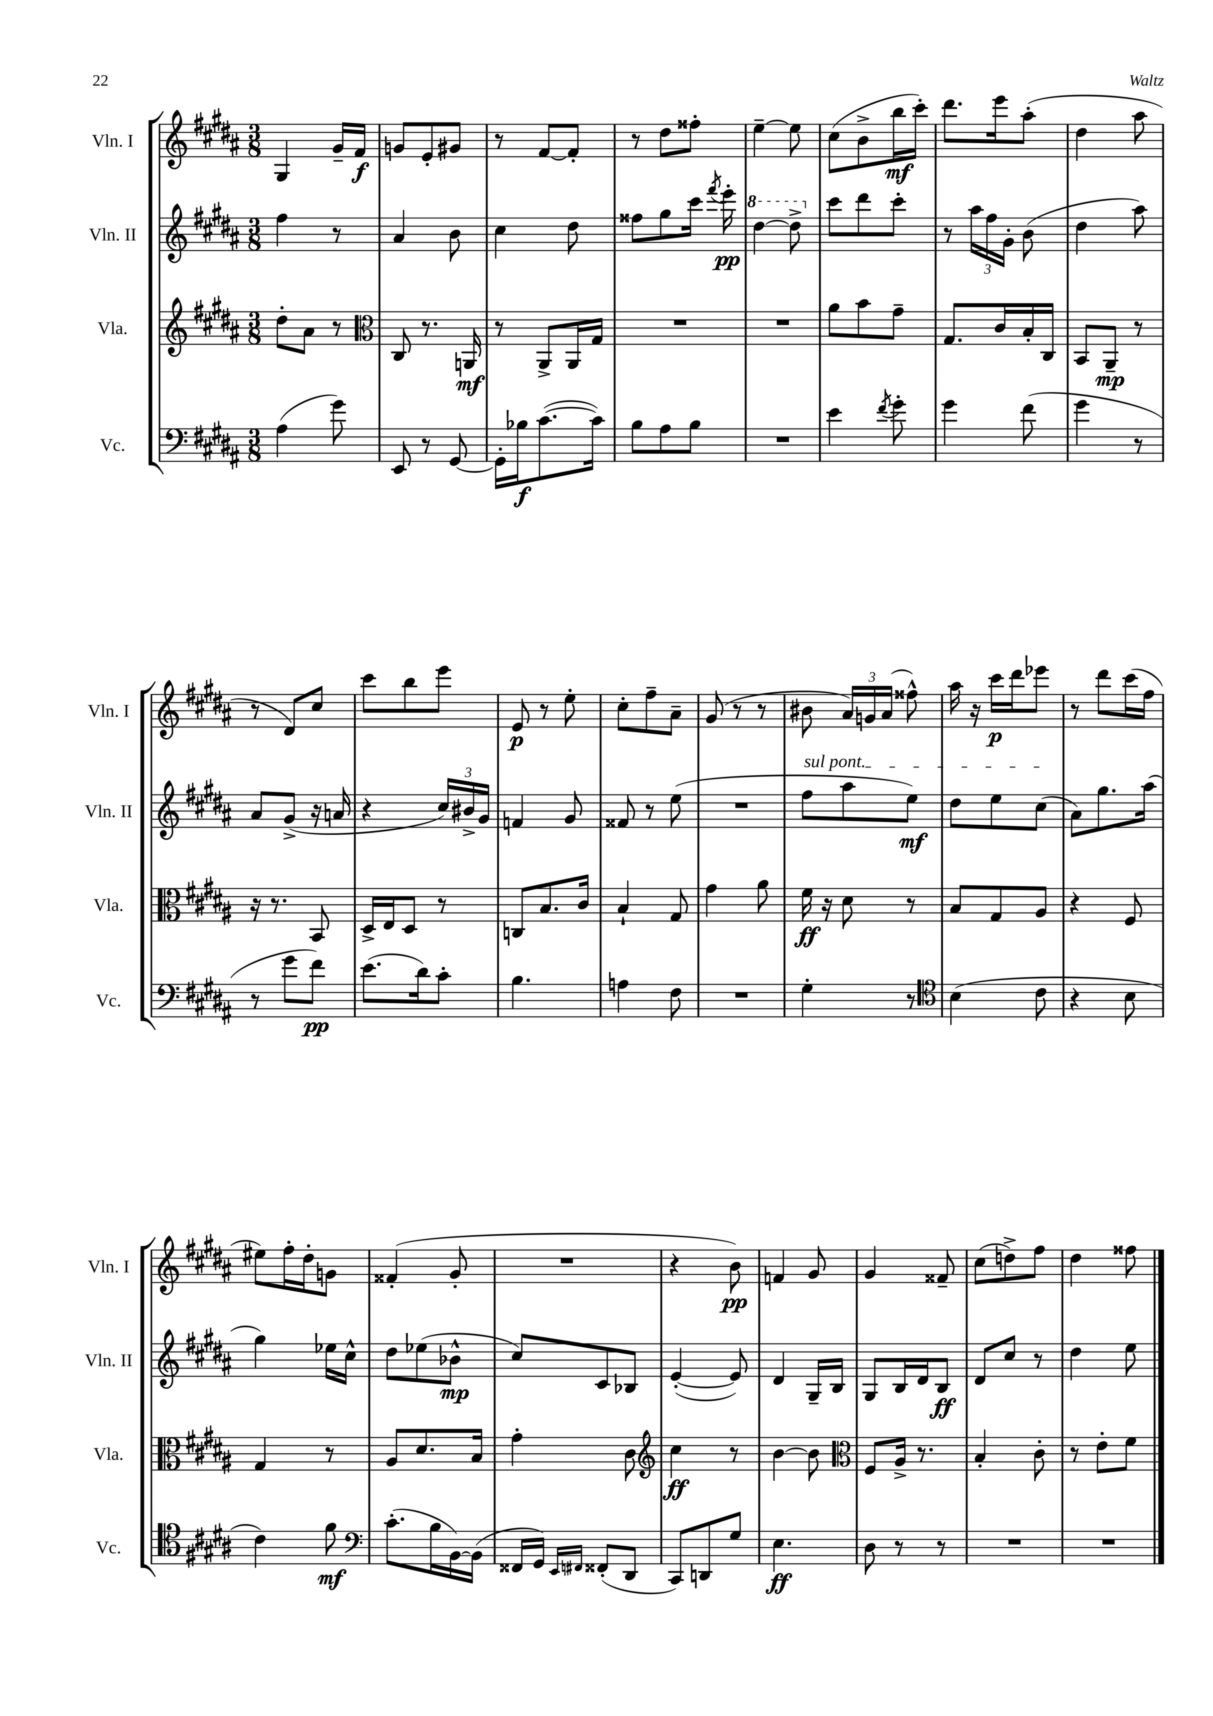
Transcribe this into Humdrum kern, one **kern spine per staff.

**kern	**dynam	**kern	**dynam	**kern	**dynam	**kern	**dynam
*part4	*part4	*part3	*part3	*part2	*part2	*part1	*part1
*staff4	*staff4	*staff3	*staff3	*staff2	*staff2	*staff1	*staff1
*I"Vc.	*	*I"Vla.	*	*I"Vln. II	*	*I"Vln. I	*
*I'Vc.	*	*I'Vla.	*	*I'Vln. II	*	*I'Vln. I	*
*clefF4	*	*clefG2	*	*clefG2	*	*clefG2	*
*k[f#c#g#d#a#]	*	*k[f#c#g#d#a#]	*	*k[f#c#g#d#a#]	*	*k[f#c#g#d#a#]	*
*M3/8	*	*M3/8	*	*M3/8	*	*M3/8	*
=85	=85	=85	=85	=85	=85	=85	=85
(4A#\	.	8dd#'\L	.	4ff#\	.	4G#/	.
.	.	8a#\J	.	.	.	.	.
8g#\)	.	8r	.	8r	.	16g#~/LL	.
.	.	.	.	.	.	16f#/JJ	f
=86	=86	=86	=86	=86	=86	=86	=86
*	*	*clefC3	*	*	*	*	*
8EE/	.	8C#/	.	4a#/	.	8gn/L	.
8r	.	8.r	.	.	.	8e'/	.
[8GG#/	.	.	.	8b\	.	8g#X/J	.
.	.	16AAn/	mf	.	.	.	.
=87	=87	=87	=87	=87	=87	=87	=87
16GG#'\LL]	.	8r	.	4cc#\	.	8r	.
16B-X\J	f	.	.	.	.	.	.
([8.c#\	.	8AA#^/L	.	.	.	[8f#/L	.
.	.	16AA#/L	.	8dd#\	.	8f#'/J]	.
16c#\Jk])	.	16G#/JJ	.	.	.	.	.
=88	=88	=88	=88	=88	=88	=88	=88
8B\L	.	4.r	.	8ff##X\L	.	8r	.
8A#\	.	.	.	8gg#\	.	8dd#\L	.
8B\J	.	.	.	16ccc#\Jk	.	8ff##X'\J	.
.	.	.	.	8qfff#/	.	.	.
.	.	.	.	16eee'\	pp	.	.
=89	=89	=89	=89	=89	=89	=89	=89
*	*	*	*	*8va	*	*	*
4.r	.	4.r	.	[4ddd#\	.	[4ee~\	.
.	.	.	.	8ddd#^\]	.	8ee\]	.
=90	=90	=90	=90	=90	=90	=90	=90
*	*	*	*	*X8va	*	*	*
4e\	.	8a#\L	.	8ccc#\L	.	(8cc#\L	.
.	.	8b\	.	8ddd#\	.	8b^\	.
8qf#/	.	.	.	.	.	.	.
8g#'\	.	8g#~\J	.	8ccc#'\J	.	16bb\L	mf
.	.	.	.	.	.	16ccc#'\JJ)	.
=91	=91	=91	=91	=91	=91	=91	=91
4g#\	.	8.G#/L	.	8r	.	8.ddd#\L	.
.	.	.	.	24aa#\LL	.	.	.
.	.	.	.	24ff#\	.	.	.
.	.	16c#/L	.	.	.	16eee\k	.
.	.	.	.	24g#'\JJ	.	.	.
(8f#\	.	16B'/	.	(8b\	.	(8aa#'\J	.
.	.	16C#/JJ	.	.	.	.	.
=92	=92	=92	=92	=92	=92	=92	=92
4g#\	.	8BB/L	.	4dd#\	.	4dd#\	.
.	.	8AA#~/J	mp	.	.	.	.
8r	.	8r	.	8aa#\)	.	8aa#\	.
!!LO:LB:g=z
=93	=93	=93	=93	=93	=93	=93	=93
8r	.	16r	.	8a#/L	.	8r	.
.	.	8.r	.	.	.	.	.
8g#\L	.	.	.	(8g#^/J	.	8d#/L)	.
8f#\J)	pp	8BB/	.	16r	.	8cc#/J	.
.	.	.	.	16an/	.	.	.
=94	=94	=94	=94	=94	=94	=94	=94
(8.e\L	.	16D#^/LL	.	4r	.	8ccc#\L	.
.	.	16E/J	.	.	.	.	.
.	.	8D#/J	.	.	.	8bb\	.
16d#\k)	.	.	.	.	.	.	.
8c#'\J	.	8r	.	24cc#/LL)	.	8eee\J	.
.	.	.	.	24b#X^/	.	.	.
.	.	.	.	24g#/JJ	.	.	.
=95	=95	=95	=95	=95	=95	=95	=95
4.B\	.	8Cn/L	.	4fn/	.	8e/	p
.	.	8.B/	.	.	.	8r	.
.	.	.	.	8g#/	.	8ee'\	.
.	.	16c#/Jk	.	.	.	.	.
=96	=96	=96	=96	=96	=96	=96	=96
4An\	.	4B`/	.	8f##X/	.	8cc#'\L	.
.	.	.	.	8r	.	8ff#~\	.
8F#\	.	8G#/	.	(8ee\	.	8a#~\J	.
=97	=97	=97	=97	=97	=97	=97	=97
4.r	.	4g#\	.	4.r	.	(8g#/	.
.	.	.	.	.	.	8r	.
.	.	8a#\	.	.	.	8r	.
=98	=98	=98	=98	=98	=98	=98	=98
!	!	!	!	!LO:TX:a:i:t=sul pont.	!	!	!
4G#'\	.	16f#\	ff	8ff#\L	.	8b#X\	.
.	.	16r	.	.	.	.	.
.	.	8d#\	.	8aa#\	.	24a#/LL)	.
.	.	.	.	.	.	24gn/	.
.	.	.	.	.	.	(24a#/JJ	.
8r	.	8r	.	8ee\J)	mf	8ff##X^^\)	.
=99	=99	=99	=99	=99	=99	=99	=99
*clefC4	*	*	*	*	*	*	*
(4B\	.	8B/L	.	8dd#\L	.	16aa#\	.
.	.	.	.	.	.	16r	.
.	.	8G#/	.	8ee\	.	16ccc#\LL	p
.	.	.	.	.	.	16ddd#\J	.
8c#\	.	8A#/J	.	(8cc#\J	.	8eee-X\J	.
=100	=100	=100	=100	=100	=100	=100	=100
4r	.	4r	.	8a#\L)	.	8r	.
.	.	.	.	8.gg#\	.	8ddd#\L	.
8B\	.	8F#/	.	.	.	(16ccc#\L	.
.	.	.	.	(16aa#\Jk	.	16ff#\JJ	.
!!LO:LB:g=z
=101	=101	=101	=101	=101	=101	=101	=101
4c#\)	.	4G#/	.	4gg#\)	.	8ee#X\L)	.
.	.	.	.	.	.	16ff#'\L	.
.	.	.	.	.	.	16dd#'\J	.
8f#\	mf	8r	.	16ee-X\LL	.	8gn\J	.
.	.	.	.	16cc#^^\JJ	.	.	.
=102	=102	=102	=102	=102	=102	=102	=102
*clefF4	*	*	*	*	*	*	*
(8.c#'\L	.	8A#/L	.	8dd#\L	.	(4f##X'/	.
.	.	8.d#/	.	(8ee-X\	.	.	.
16B\L	.	.	.	.	.	.	.
[16BB\)	.	.	.	8b-X^^\J	mp	8g#'/	.
(16BB\JJ]	.	16B/Jk	.	.	.	.	.
=103	=103	=103	=103	=103	=103	=103	=103
16FF##X/LL	.	4g#'\	.	8cc#/L)	.	4.r	.
16GG#/JJ)	.	.	.	.	.	.	.
16qqEE/LL	.	.	.	.	.	.	.
16qqFF#X/JJ	.	.	.	.	.	.	.
(8FF##X'/L	.	.	.	8c#/	.	.	.
8DD#/J	.	8c#\	.	8B-X/J	.	.	.
=104	=104	=104	=104	=104	=104	=104	=104
*	*	*clefG2	*	*	*	*	*
8CC#/L)	.	4cc#\	ff	([4e'/	.	4r	.
8DDn/	.	.	.	.	.	.	.
8G#/J	.	8r	.	8e/])	.	8b\)	pp
=105	=105	=105	=105	=105	=105	=105	=105
4.E\	ff	[4b\	.	4d#/	.	4fn/	.
.	.	8b\]	.	16G#~/LL	.	8g#/	.
.	.	.	.	16B/JJ	.	.	.
=106	=106	=106	=106	=106	=106	=106	=106
*	*	*clefC3	*	*	*	*	*
8D#\	.	8F#/L	.	8G#/L	.	4g#/	.
8r	.	16A#^/Jk	.	16B/L	.	.	.
.	.	8.r	.	16d#/J	.	.	.
8r	.	.	.	8B/J	ff	8f##X~/	.
=107	=107	=107	=107	=107	=107	=107	=107
4.r	.	4B'/	.	8d#/L	.	(8cc#\L	.
.	.	.	.	8cc#/J	.	8ddn^\)	.
.	.	8c#'\	.	8r	.	8ff#\J	.
=108	=108	=108	=108	=108	=108	=108	=108
4.r	.	8r	.	4dd#\	.	4dd#\	.
.	.	8e'\L	.	.	.	.	.
.	.	8f#\J	.	8ee\	.	8ff##X\	.
==	==	==	==	==	==	==	==
*-	*-	*-	*-	*-	*-	*-	*-
